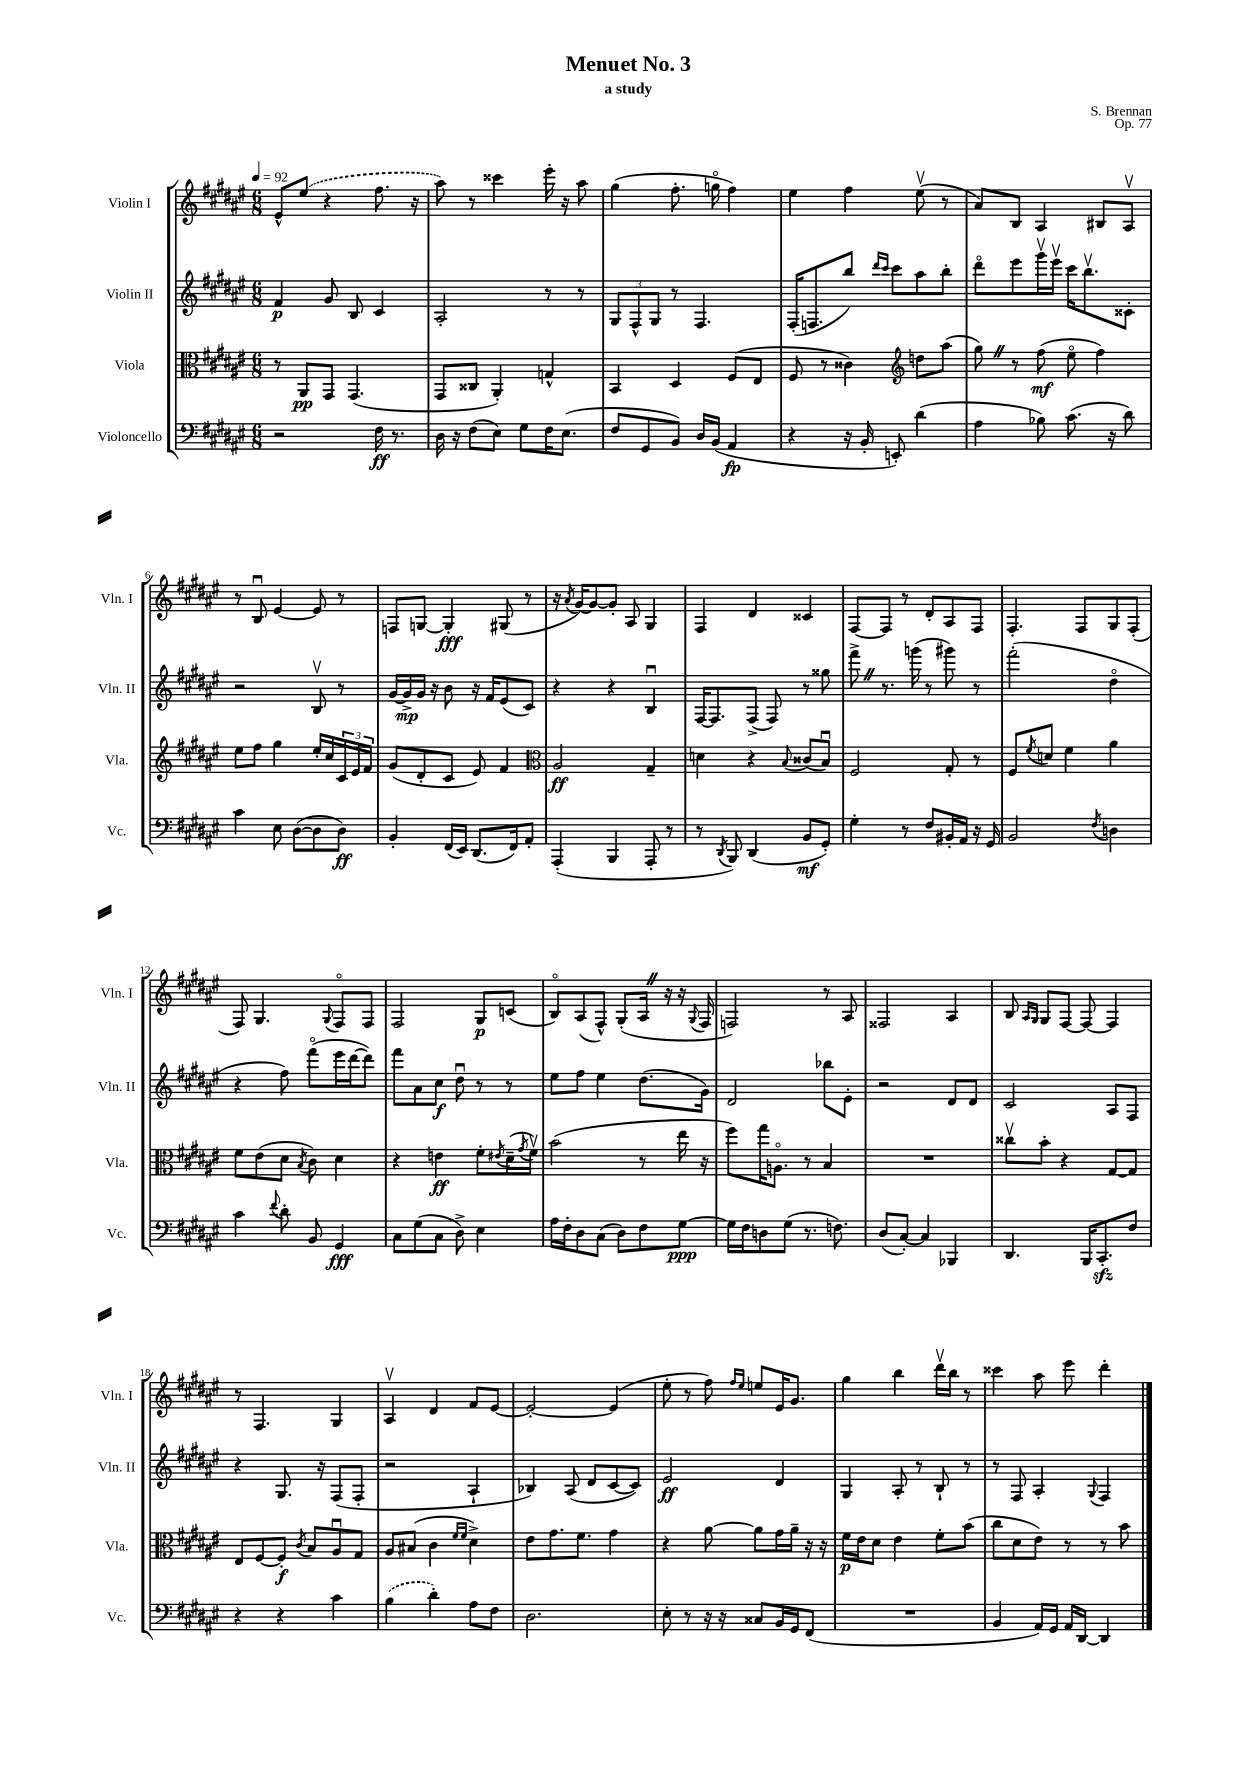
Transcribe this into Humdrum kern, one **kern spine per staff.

**kern	**kern	**kern	**kern
*staff4	*staff3	*staff2	*staff1
*clefF4	*clefC3	*clefG2	*clefG2
*k[f#c#g#d#a#e#]	*k[f#c#g#d#a#e#]	*k[f#c#g#d#a#e#]	*k[f#c#g#d#a#e#]
*M6/8	*M6/8	*M6/8	*M6/8
*MM92	*MM92	*MM92	*MM92
2r	8r	4f#	8e#^^
.	8AA#	.	(8ee#
.	8GG#	8g#	4r
.	(4.GG#	8B	.
16F#	.	4c#	8.ff#
8.r	.	.	.
.	.	.	16r
=	=	=	=
16D#	8GG#	2A#'	8aa#)
16r	.	.	.
(8F#	8C##	.	8r
8E#)	4AA#')	.	4ccc##
8G#	.	.	.
16F#	4G^^	8r	16eee#'
(8.E#	.	.	16r
.	.	8r	8aa#
=	=	=	=
8F#	4BB	12G#	(4gg#
.	.	12F#^^	.
8GG#	.	.	.
.	.	12G#	.
8BB)	4D#	8r	8.ff#'
16D#	.	4.F#	.
(16BB	.	.	16ggo
4AA#	(8F#	.	4ff#)
.	8E#	.	.
=	=	=	=
4r	8F#	(16F#'	4ee#
.	.	8.F	.
.	8r	.	.
16r	4c##)	8bb)	4ff#
16BB'	.	.	.
.	.	16qqddd#	.
.	.	16qqccc#	.
8EE')	.	8ccc#	.
*	*clefG2	*	*
(4d#	8dd	8aa#	(8ee#v
.	(8aa#	8bb'	8r
=	=	=	=
4A#	8gg#)	8ddd#o	8a#)
.	8r	8eee#	8B
8B-)	(8ff#	16ggg#v	4A#
.	.	16eee#v	.
(8.c#	8ee#o	16ccc#	.
.	.	8.bbv	.
.	4ff#)	.	8B#
16r	.	.	.
8d#)	.	8c##'	8A#v
=	=	=	=
4c#	8ee#	2r	8r
.	8ff#	.	8Bu
8E#	4gg#	.	[4e#
([8D#	.	.	.
8D#]	16ee#'	8Bv	8e#]
.	16cc#	.	.
8D#)	24c#	8r	8r
.	24e#	.	.
.	24f#	.	.
=	=	=	=
4BB'	(8g#	[16g#	8F
.	.	16g#^]	.
.	8d#'	16g#	[8G
.	.	16r	.
(16FF#	8c#	8b	4G']
16EE#)	.	.	.
(8.DD#	8e#)	16r	.
.	.	16f#	.
.	4f#	(8e#	(8G#
16FF#)	.	.	.
8AA#'	.	8c#)	8r
=	=	=	=
*	*clefC3	*	*
(4AAA#'	2A#	4r	16r
.	.	.	8qa#
.	.	.	[16g#)
.	.	.	8g#_
4BBB	.	4r	8g#']
.	.	.	8A#
8AAA#'	4G#~	4Bu	4G#
8r	.	.	.
=	=	=	=
8r	4d	[16F#	4F#
.	.	8.F#]	.
8qDD#	.	.	.
8BBB)	.	.	.
(4DD#	4r	(8F#^	4d#
.	.	8F#)	.
.	8qqB	.	.
8BB	(8c##	8r	4c##
8GG#')	8Bu)	8gg##	.
=	=	=	=
4G#'	2F#	8fff#^	[8F#
.	.	8.r	8F#]
8r	.	.	8r
.	.	(16ggg	.
8F#	.	8r	8d#'
16BB#'	8G#'	8ggg#)	8A#
16AA#	.	.	.
16r	8r	8r	8F#
16GG#	.	.	.
=	=	=	=
2BB	8F#	(2fff#'	4.F#'
.	8qf#	.	.
.	8d	.	.
.	4f#	.	.
.	.	.	8F#
8qF#	.	.	.
4D	4a#	4dd#o	8G#
.	.	.	(8F#'
=	=	=	=
4c#	8f#	4r	8F#)
.	(8e#	.	4.G#
8qqf#	.	.	.
8d#'	8d#	8ff#)	.
.	8qB	.	.
8BB	8c#)	(8fff#o	.
.	.	.	8qqG#
4GG#	4d#	16eee#	8F#o
.	.	[16ddd#	.
.	.	8ddd#])	8F#
=	=	=	=
8C#	4r	8fff#	2F#
(8G#	.	8a#	.
8C#	4e	8cc#	.
8D#^)	.	8dd#u	.
4E#	8f#'	8r	8G#
.	8qe#	.	.
.	(16d#~	8r	(8c
.	8qg#	.	.
.	16f#v)	.	.
=	=	=	=
16A#	(2b	8ee#	8Bo)
16F#'	.	.	.
8D#	.	8ff#	(8A#
(8C#	.	4ee#	8F#^^)
8D#)	.	.	(8G#'
8F#	8r	(8.dd#	16A#
.	.	.	16r
[8G#	16ee#	.	16r
.	.	.	8qqG#
.	16r	16g#)	16F#
=	=	=	=
16G#]	8ff#)	2d#	2F)
16F#	.	.	.
8D	16gg#	.	.
.	8.Ao	.	.
(8G#	.	.	.
8.r	8r	.	.
.	4B	8bb-	8r
8.F)	.	.	.
.	.	8e#'	8A#
=	=	=	=
(8D#	2.r	2r	2F##
[8C#')	.	.	.
4C#]	.	.	.
4BBB-	.	8d#	4A#
.	.	8d#	.
=	=	=	=
4.DD#	8cc##v	2c#	8B
.	.	.	16qqA#
.	.	.	16qqG#
.	8b'	.	8G#
.	4r	.	[8F#
16BBB	.	.	8F#_
8.CC#'	.	.	.
.	[8G#	8A#	4F#]
8F#	8G#]	8F#	.
=	=	=	=
4r	8E#	4r	8r
.	[8F#	.	4.F#
4r	8F#']	8.G#	.
.	8qc#	.	.
.	8B	.	.
.	.	16r	.
4c#	8A#u	(8F#	4G#
.	8G#	8F#'	.
=	=	=	=
(4B	8A#	2r	4A#v
.	(8B#	.	.
4d#')	4c#	.	4d#
.	16qqf#	.	.
.	16qqf#	.	.
8A#	4d#^)	4A#`	8f#
8F#	.	.	[8e#
=	=	=	=
2.D#	8e#	4B-)	2e#'_
.	8.g#	.	.
.	.	(8A#	.
.	8.f#	.	.
.	.	8d#	.
.	4g#	[8c#	(4e#]
.	.	8c#])	.
=	=	=	=
8E#'	4r	2e#	8ee#'
8r	.	.	8r
16r	[8a#	.	8ff#)
16r	.	.	.
.	.	.	16qqff#
.	.	.	16qqee#
8C##	8a#]	.	8ee
16BB	16g#	4d#	16e#
16GG#	16a#~	.	8.g#
(8FF#	16r	.	.
.	16r	.	.
=	=	=	=
2.r	16f#	4G#	4gg#
.	16e#	.	.
.	8d#	.	.
.	4e#	8A#'	4bb
.	.	8r	.
.	8f#'	8B`	16ddd#v
.	.	.	16bb
.	(8b	8r	8r
=	=	=	=
4BB	8cc#	8r	4ccc##
.	8d#	8F#	.
16AA#)	8e#)	4A#'	8aa#
16GG#	.	.	.
16AA#	8r	.	8eee#
[16DD#	.	.	.
.	.	8qqG#	.
4DD#]	8r	4F#	4ddd#'
.	8b	.	.
==	==	==	==
*-	*-	*-	*-
